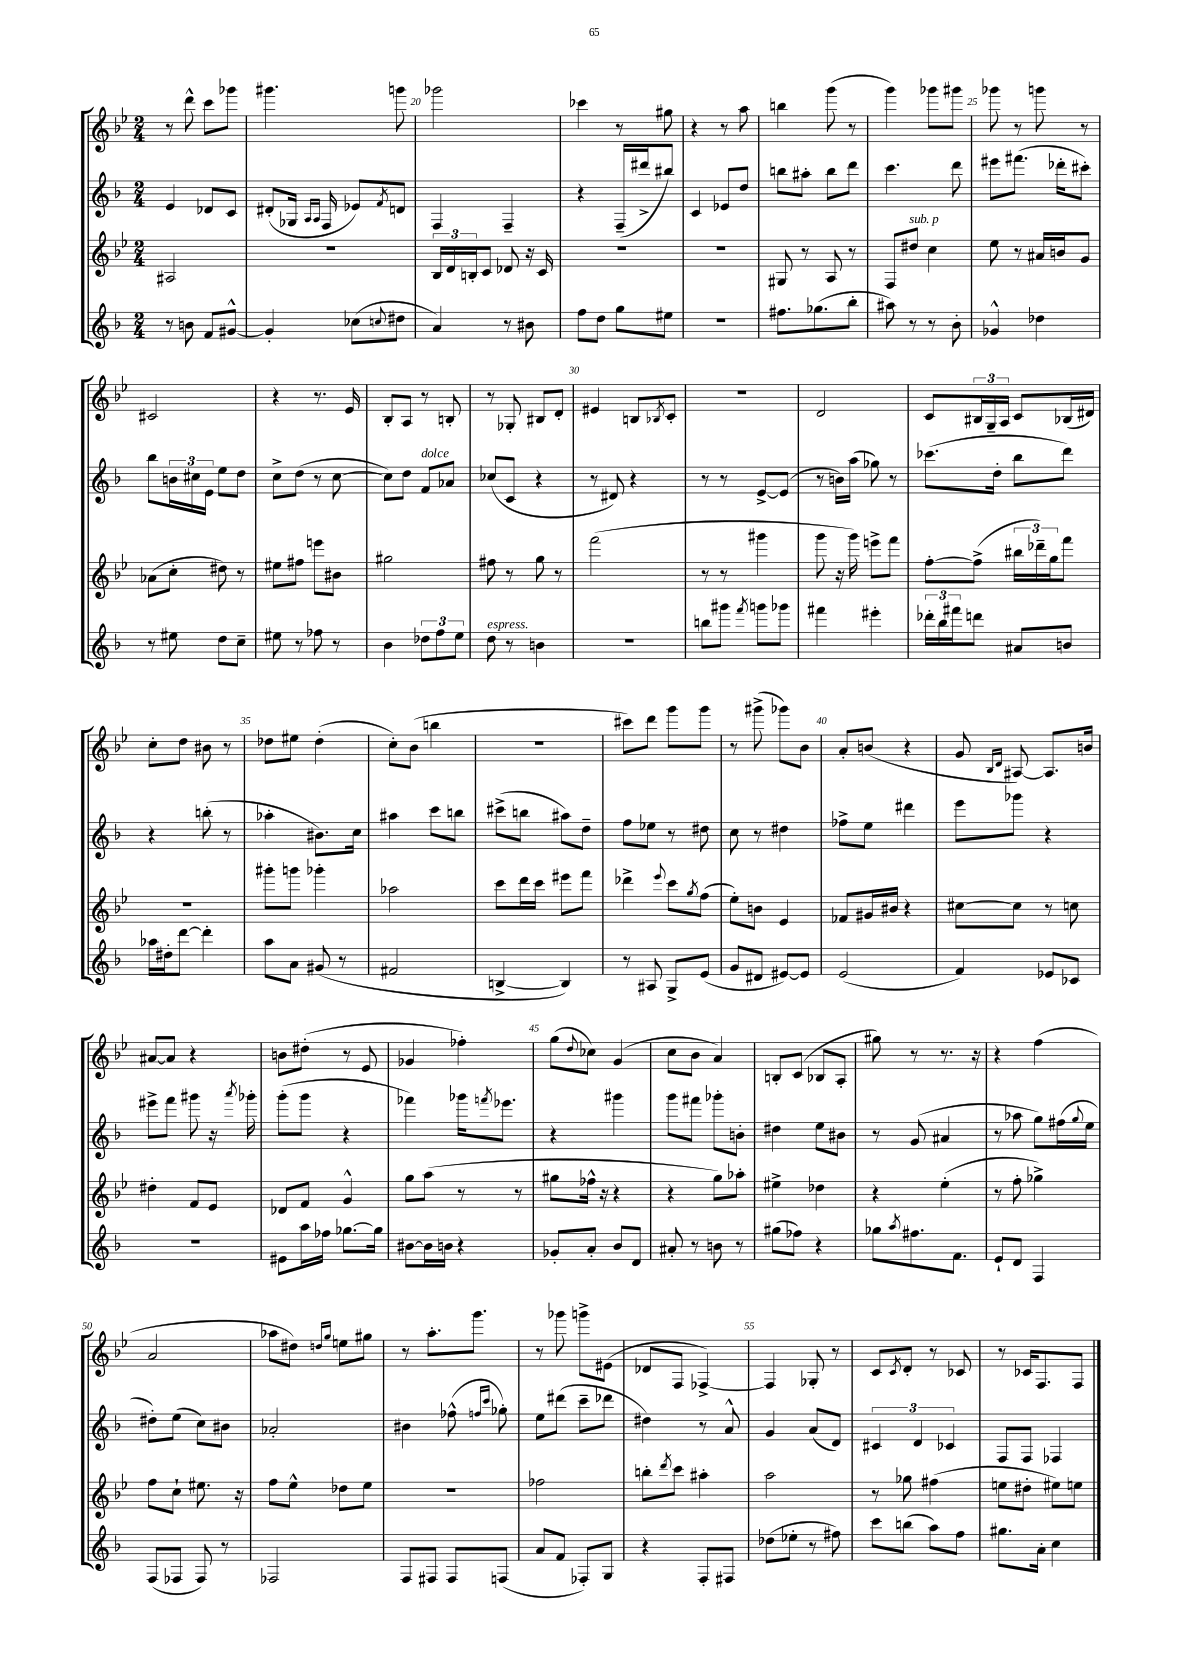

**kern	**kern	**kern	**kern
*staff4	*staff3	*staff2	*staff1
*clefG2	*clefG2	*clefG2	*clefG2
*k[b-]	*k[b-e-]	*k[b-]	*k[b-e-]
*M2/4	*M2/4	*M2/4	*M2/4
8r	2A#/	4e/	8r
8b\	.	.	8ddd^^\
8f/L	.	8d-/L	8ccc\L
[8g#^^/J	.	8c/J	8ggg-\J
=	=	=	=
4g#'/]	2r	(8d#'/L	4.ggg#\
.	.	16G-/Jk	.
.	.	16qqA/LL	.
.	.	16qqA/JJ	.
.	.	16F/	.
(8cc-\L	.	8e-/L)	.
8qqcc/	.	8qf/	.
8dd#\J	.	8d/J	8ggg\
=	=	=	=
4a/)	24B-/LL	4F/	2ggg-\
.	24d/	.	.
.	24B'/J	.	.
.	8c/J	.	.
8r	8d-/	4F~/	.
8b#\	16r	.	.
.	16c/	.	.
=	=	=	=
8ff\L	2r	4r	4ccc-\
8dd\J	.	.	.
8gg\L	.	(16F~/LL	8r
.	.	16ddd#^/J	.
8ee#\J	.	8bb#/J)	8gg#\
=	=	=	=
2r	2r	4c/	4r
.	.	8e-/L	8r
.	.	8dd/J	8aa\
=	=	=	=
8.ff#\L	8G#/	8bb\L	4bb\
.	8r	8aa#'\J	.
(8.gg-\	.	.	.
.	8A/	8bb\L	(8ggg\
8bb-'\J	8r	8ddd\J	8r
=	=	=	=
8aa#\)	8F/L	4.ccc\	4ggg\)
8r	8dd#/J	.	.
8r	4cc\	.	8ggg-\L
8b-'\	.	8ddd\	8ggg#\J
=	=	=	=
4g-^^/	8ee-\	8eee#\L	8ggg-\
.	8r	(8.fff#\J	8r
4dd-\	16a#/LL	.	8ggg\
.	16b/J	16ddd-'\LK	.
.	8g/J	8ccc#'\J)	8r
=	=	=	=
8r	(8a-\L	8bb-\L	2c#/
8ee#\	8cc'\J	24b\L	.
.	.	24cc#\	.
.	.	24e\JJ	.
8dd\L	8dd#\)	8ee\L	.
8cc~\J	8r	8dd\J	.
=	=	=	=
8ee#\	8ee#\L	8cc^\L	4r
8r	8ff#\J	(8dd\J	.
8ff-\	8eee\L	8r	8.r
8r	8b#\J	[8cc\	.
.	.	.	16e-/
=	=	=	=
4b-\	2gg#\	8cc\]L)	8B-'/L
.	.	8dd\J	8A/J
12dd-\L	.	8f/L	8r
12ff\	.	.	.
.	.	8a-/J	8B'/
12ee\J	.	.	.
=	=	=	=
8dd\	8ff#\	(8cc-/L	8r
8r	8r	8c/J	8G-'/
4b\	8gg\	4r	8B#/L
.	8r	.	8d'/J
=	=	=	=
2r	(2fff\	8r	4e#/
.	.	8d#/)	.
.	.	4r	8B/L
.	.	.	8qB-/
.	.	.	8c'/J
=	=	=	=
8bb\L	8r	8r	2r
8ggg#\J	8r	8r	.
8qfff/	.	.	.
8ggg\L	4ggg#\	[8e^/L	.
8ggg-\J	.	(8e/]J	.
=	=	=	=
4fff#\	8ggg\	8r	2d/
.	16r	16b\LL)	.
.	16ggg\)	(16aa\JJ	.
4eee#'\	8eee^\L	8gg-\)	.
.	8fff\J	8r	.
=	=	=	=
24ddd-'\LL	[8ff'\L	(8.ccc-\L	8c/L
24bb-\	.	.	.
24fff#\J	.	.	.
8ddd\J	(8ff^\]J	.	24B#/L
.	.	.	24G~/
.	.	16dd'\Jk	.
.	.	.	24A/JJ
8a#/L	24bb#\LL	8bb-\L	8c/L
.	24ddd-~\)	.	.
.	24gg\J	.	.
8b/J	8fff\J	8ddd\J)	(16B-/L
.	.	.	16d#/JJ)
=	=	=	=
16aa-\LL	2r	4r	8cc'\L
16dd#'\J	.	.	.
[8ddd\J	.	.	8dd\J
4ddd'\]	.	(8bb'\	8b#\
.	.	8r	8r
=	=	=	=
8aa\L	8ggg#'\L	4aa-'\	8dd-\L
8a\J	8ggg\J	.	8ee#\J
(8g#/	4ggg-'\	8.b#\L)	(4dd-'\
8r	.	.	.
.	.	16cc\Jk	.
=	=	=	=
2f#/	2aa-\	4aa#\	8cc'\L)
.	.	.	(8b-\J
.	.	8ccc\L	4bb\
.	.	8bb\J	.
=	=	=	=
[4B^/	8ccc\L	(8ccc#^\L	2r
.	16ddd\L	8bb\J	.
.	16ccc\JJ	.	.
4B/])	8eee#\L	8aa#\L)	.
.	8fff\J	8dd~\J	.
=	=	=	=
8r	4ddd-^\	8ff\L	8ccc#\L)
8A#/	.	8ee-\J	8ddd\J
.	8qqeee-/	.	.
8G^/L	8ccc\L	8r	8ggg\L
.	8qgg/	.	.
(8e/J	(8ff\J	8dd#\	8ggg\J
=	=	=	=
8g/L	8ee-'\L)	8cc\	8r
8d#/J	8b\J	8r	(8ggg#^\
[8e#/L)	4e-/	4dd#\	8ggg-\L)
8e#/]J	.	.	8b-\J
=	=	=	=
(2e/	8f-/L	8ff-^\L	8a'/L
.	16g#/L	8ee\J	(8b/J
.	16b#/JJ	.	.
.	4r	4ddd#\	4r
=	=	=	=
4f/)	[8cc#\L	8eee\L	8g/
.	.	.	16qqB-/LL
.	.	.	16qqd/JJ
.	8cc#\]J	8ggg-\J	[8A#/)
8e-/L	8r	4r	8.A#/]L
8c-/J	8cc\	.	.
.	.	.	16b/Jk
=	=	=	=
2r	4dd#'\	8eee#^\L	[8a#/L
.	.	8fff\J	8a#/]J
.	8f/L	8ggg#\	4r
.	8e-/J	16r	.
.	.	8qaaa/	.
.	.	16ggg-'\	.
=	=	=	=
8e#\L	8d-/L	(8ggg'\L	8b\L
16aa\L	8f/J	8ggg\J	(8dd#'\J
16ff-\JJ	.	.	.
[8.gg-\L	4g^^/	4r	8r
.	.	.	8e-/
16gg-\]Jk	.	.	.
=	=	=	=
[8b#\L	8gg\L	4fff-\)	4g-/
16b#\]L	(8aa\J	.	.
16b\JJ	.	.	.
4r	8r	16ggg-\LK	4ff-'\)
.	.	8qfff/	.
.	.	8.eee-\J	.
.	8r	.	.
=	=	=	=
8g-'/L	8gg#\L	4r	(8gg\L
.	.	.	8qqdd/
8a'/J	16ff-^^\Jk	.	8cc-\J)
.	16r	.	.
8b-/L	4r	4ggg#\	(4g/
8d/J	.	.	.
=	=	=	=
8a#'/	4r	8ggg\L	8cc\L
8r	.	8fff#\J	8b-\J
8b\	8gg\L)	8ggg-'\L	4a/)
8r	8aa-'\J	8b'\J	.
=	=	=	=
(8gg#\L	4ee#^\	4dd#\	8B'/L
8ff-\J)	.	.	(8c/J
4r	4dd-\	8ee\L	8B-/L
.	.	8b#\J	8A'/J
=	=	=	=
8gg-\L	4r	8r	8gg#\)
8qaa/	.	.	.
8.ff#\	.	(8g/	8r
.	(4ee-'\	4a#/	8.r
8.f\J	.	.	.
.	.	.	16r
=	=	=	=
8e`/L	8r	8r	4r
8d/J	8ff'\	8aa-\	.
4F/	4gg-^\)	8gg\L)	(4ff\
.	.	(16ff#\L	.
.	.	8qqgg/	.
.	.	16ee\JJ	.
=	=	=	=
(8F/L	8ff\L	8dd#'\L)	2a/
8F-/J	8cc`\J	(8ee\J	.
8F-/)	8.ee#\	8cc\L)	.
8r	.	8b#\J	.
.	16r	.	.
=	=	=	=
2F-/	8ff\L	2a-'/	8aa-\L
.	8ee-^^\J	.	8dd#\J)
.	.	.	16qqdd/LL
.	.	.	16qqgg/JJ
.	8dd-\L	.	8ee\L
.	8ee-\J	.	8gg#\J
=	=	=	=
8F/L	2r	4b#\	8r
8F#/J	.	.	8.aa'\L
8F#/L	.	(8ff-^^\	.
.	.	.	8.ggg\J
.	.	16qqff/LL	.
.	.	16qqccc/JJ	.
(8F/J	.	8gg-'\)	.
=	=	=	=
8a/L	2ff-\	8ee\L	8r
8f/J	.	(8ddd#\J	8ggg-\
8F-'/L)	.	8ccc~\L	8ggg^\L
8G/J	.	8ddd-\J	(8e#\J
=	=	=	=
4r	8bb'\L	4dd#\)	8d-/L
.	8qddd/	.	.
.	8ccc\J	.	8F/J
8F'/L	4aa#'\	8r	[4F-^/)
8F#/J	.	8a^^/	.
=	=	=	=
(8dd-\L	2aa\	4g/	4F-/]
8ee-'\J	.	.	.
8r	.	(8a/L	8G-'/
8ff#\)	.	8d/J)	8r
=	=	=	=
8ccc\L	8r	6c#/	8c/L
.	.	.	8qc/
(8bb\J	8gg-\	.	8d'/J
.	.	6d/	.
8aa\L)	(4ff#\	.	8r
.	.	6c-/	.
8ff\J	.	.	8c-/
=	=	=	=
8.gg#\L	8ee\L	8F/L	8r
.	8dd#'\J	8F/J	16c-/LK
16a'\Jk	.	.	8.F/
4cc\	8ee#\L)	4F-/	.
.	8ee\J	.	8F/J
==	==	==	==
*-	*-	*-	*-
